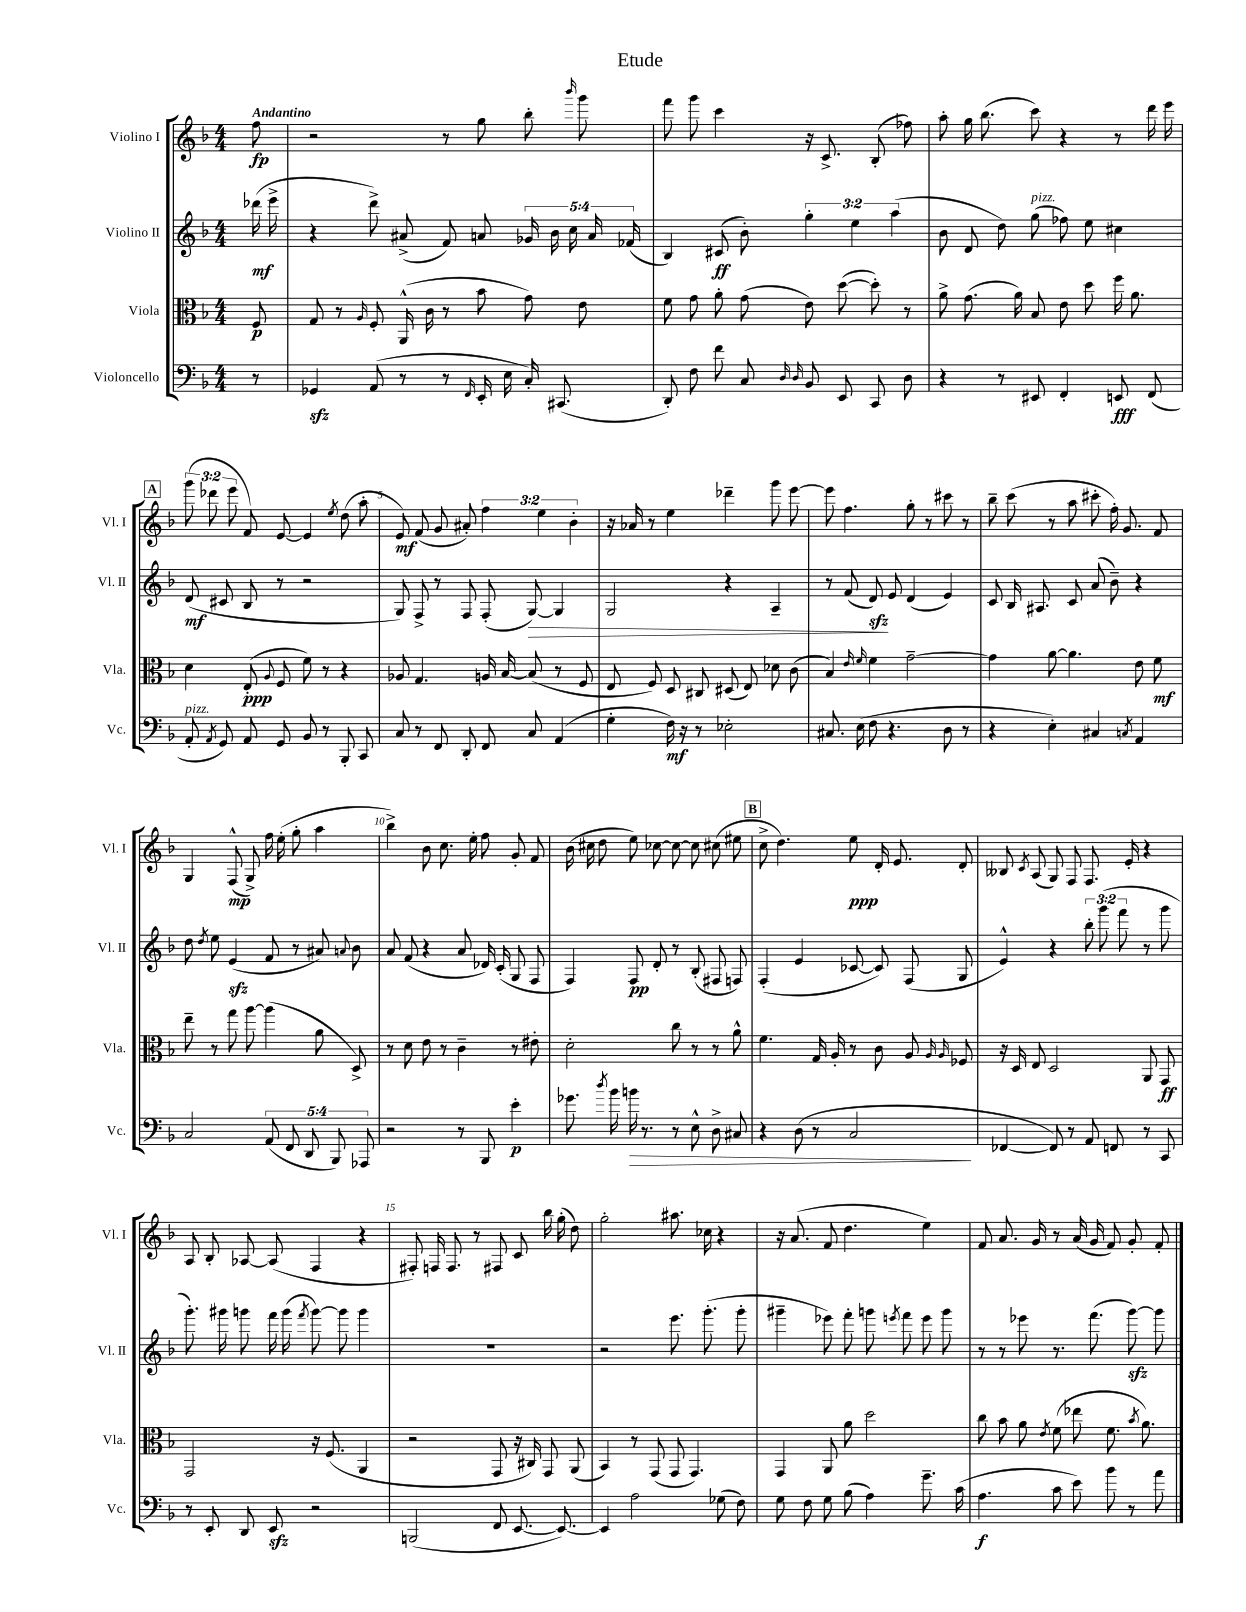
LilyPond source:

\header { title = "Etude" }
<<
\new StaffGroup <<
\new Staff = "s0" \with { instrumentName = "Violino I" shortInstrumentName = "Vl. I" } {
    \clef treble \key f \major \numericTimeSignature \time 4/4 \override Staff.TupletNumber.text = #tuplet-number::calc-fraction-text \partial 8 \tempo "Andantino"
    \autoBeamOff f''8\fp |
    r2 r8 g''8 bes''8-. \grace { bes'''16 } g'''8 |
    f'''8 g'''8 c'''4 r16 c'8.-> bes8-.( fes''8) |
    a''8-. g''16 bes''8.( c'''8) r4 r8 d'''16 e'''16 |
    \mark \markup { \box "A" } \tuplet 3/2 { g'''8( des'''8 e'''8 } f'8) e'8~ e'4 \acciaccatura { e''8 } d''8( a''8-. |
    e'8\mf) f'8( g'8 ais'8-.) \tuplet 3/2 { f''4 e''4 bes'4-. } |
    r16 aes'16 r8 e''4 des'''4-- g'''8 e'''8~ |
    e'''8 f''4. g''8-. r8 cis'''8 r8 |
    bes''8-- c'''8( r8 a''8 cis'''8-. f''16-.) g'8. f'8 |
    g4 f8-^\mp( g8->) f''16 e''16-.( g''8-. a''4 |
    bes''4->) bes'8 c''8. e''16-. f''8 g'8-. f'8 |
    bes'16( cis''16 d''8 e''8) ces''8~ ces''8~ ces''8 cis''8( eis''8 |
    \mark \markup { \box "B" } c''8-> d''4.) e''8\ppp d'16-. e'8. d'8-. |
    beses8 \acciaccatura { c'8 } a8( g8) f8 f8. e'16-. r4 |
    a8 bes8-. aes8~ aes8( f4 r4 |
    fis8-.) f16 f8. r8 fis8 c'8 bes''16 g''16-.( d''8) |
    g''2-. ais''8. ces''16 r4 |
    r16 a'8.( f'8 d''4. e''4) |
    f'8 a'8. g'16 r8 a'16( g'16 f'8) g'8-. f'8-. \bar "|." |
}
\new Staff = "s1" \with { instrumentName = "Violino II" shortInstrumentName = "Vl. II" } {
    \clef treble \key f \major \numericTimeSignature \time 4/4 \override Staff.TupletNumber.text = #tuplet-number::calc-fraction-text \partial 8
    \autoBeamOff des'''16\mf( e'''16-> |
    r4 d'''8->) ais'8->( f'8) a'8 \tuplet 5/4 { ges'16 bes'16 c''16 a'16 fes'16( } |
    bes4) cis'8\ff( bes'8-.) \tuplet 3/2 { g''4-. e''4 a''4( } |
    bes'8 d'8 d''8) g''8^\markup { \italic "pizz." }( fes''8) e''8 cis''4 |
    \mark \markup { \box "A" } d'8\mf( cis'8 bes8 r8 r2 |
    g8) f8-> r8 f8 f8-.( g8~\>) g4 |
    g2 r4 a4-- |
    r8 f'8( d'8\sfz\!) e'8 d'4( e'4) |
    c'8 bes16 ais8. c'8 a'8( bes'8--) r4 |
    d''8 \acciaccatura { d''8 } e''8 e'4\sfz( f'8 r8 ais'8) \appoggiatura { a'8 } bes'8 |
    a'8 f'8( r4 a'8 des'16) c'16-.( g8 f8 |
    f4) f8\pp d'8-. r8 bes8-.( fis8 f8) |
    \mark \markup { \box "B" } f4-.( e'4 ces'8~ ces'8) f8( g8 |
    e'4-^) r4 \tuplet 3/2 { bes''8-. g'''8( f'''8 } r8 g'''8 |
    g'''8.-.) gis'''16 g'''8 f'''16 g'''16( \acciaccatura { f'''8 } g'''8~) g'''8 g'''4 |
    R1 |
    r2 e'''8. g'''8.-.( g'''8-. |
    gis'''4-- ees'''8) f'''8-. g'''8 \acciaccatura { e'''8 } f'''8 e'''8 g'''8 |
    r8 r8 ees'''8 r8. f'''8.( g'''8~\sfz) g'''8 \bar "|." |
}
\new Staff = "s2" \with { instrumentName = "Viola" shortInstrumentName = "Vla." } {
    \clef alto \key f \major \numericTimeSignature \time 4/4 \partial 8
    \autoBeamOff f8\p |
    g8 r8 \grace { a16 } f8-. a,16-^( c'16 r8 bes'8 g'8) e'8 |
    f'8 g'8 a'8-. g'8( e'8) d''8~( d''8-.) r8 |
    a'8-> g'8.( a'16) bes8 e'8 d''8 f''16 a'8. |
    \mark \markup { \box "A" } d'4 e8-.\ppp( \appoggiatura { a8 } f8 f'8) r8 r4 |
    aes8 g4. a16 bes16~ bes8( r8 f8 |
    e8 f8) d8 cis8 dis8( e8) des'8 c'8( |
    bes4) \grace { e'16 f'16 } f'4 g'2~-- |
    g'4 a'8~ a'4. e'8 f'8\mf |
    e''8-- r8 g''8 a''8~ a''4( a'8 d8->) |
    r8 d'8 e'8 r8 c'4-- r8 eis'8-. |
    d'2-. c''8 r8 r8 a'8-^ |
    \mark \markup { \box "B" } f'4. g16 a16-. r8 c'8 a8 \grace { a16 a16 } fes8 |
    r16 d16 e8 d2 a,8 g,8\ff |
    g,2 r16 f8.( a,4 |
    r2 g,8 r16 cis16) g,8 a,8( |
    bes,4) r8 g,8( g,8 g,4.) |
    g,4 a,8 a'8 d''2 |
    c''8 bes'8 a'8 \acciaccatura { e'8 } f'8( ees''8 f'8. \acciaccatura { bes'8 } a'8.) \bar "|." |
}
\new Staff = "s3" \with { instrumentName = "Violoncello" shortInstrumentName = "Vc." } {
    \clef bass \key f \major \numericTimeSignature \time 4/4 \override Staff.TupletNumber.text = #tuplet-number::calc-fraction-text \partial 8
    \autoBeamOff r8 |
    ges,4\sfz a,8( r8 r8 \grace { f,16 } e,16-. e16 c16-.) cis,8.( |
    d,8-.) f8 f'8 c8 \grace { d16 d16 } bes,8 e,8 c,8 d8 |
    r4 r8 eis,8 f,4-. e,8\fff f,8( |
    \mark \markup { \box "A" } a,8-.^\markup { \italic "pizz." } \acciaccatura { a,8 } g,8) a,8 g,8 bes,8 r8 bes,,8-. c,8 |
    c8 r8 f,8 d,8-. f,8 c8 a,4( |
    g4-. f16\mf) r16 r8 ees2-. |
    cis8. e16( f8 r4. d8 r8 |
    r4 e4-.) cis4 \acciaccatura { c8 } a,4 |
    c2 \tuplet 5/4 { a,8( f,8 d,8 bes,,8) aes,,8 } |
    r2 r8 bes,,8 e'4-.\p |
    ges'8. \acciaccatura { d''8 } bes'16 b'16\> r8. r8 e8-^ d8-> cis8 |
    \mark \markup { \box "B" } r4 d8( r8 c2\! |
    fes,4~ fes,8) r8 a,8 f,8 r8 c,8 |
    r8 e,8-. d,8 e,8\sfz r2 |
    b,,2( f,8 e,8.~ e,8.~) |
    e,4 a2 ges8( f8) |
    g8 f8 g8 bes8( a4) g'8.-- c'16( |
    a4.\f c'8 e'8) bes'8 r8 a'8 \bar "|." |
}
>>
>>
\layout { \context { \Score \override BarNumber.break-visibility = ##(#f #t #t) barNumberVisibility = #(every-nth-bar-number-visible 5) } }
